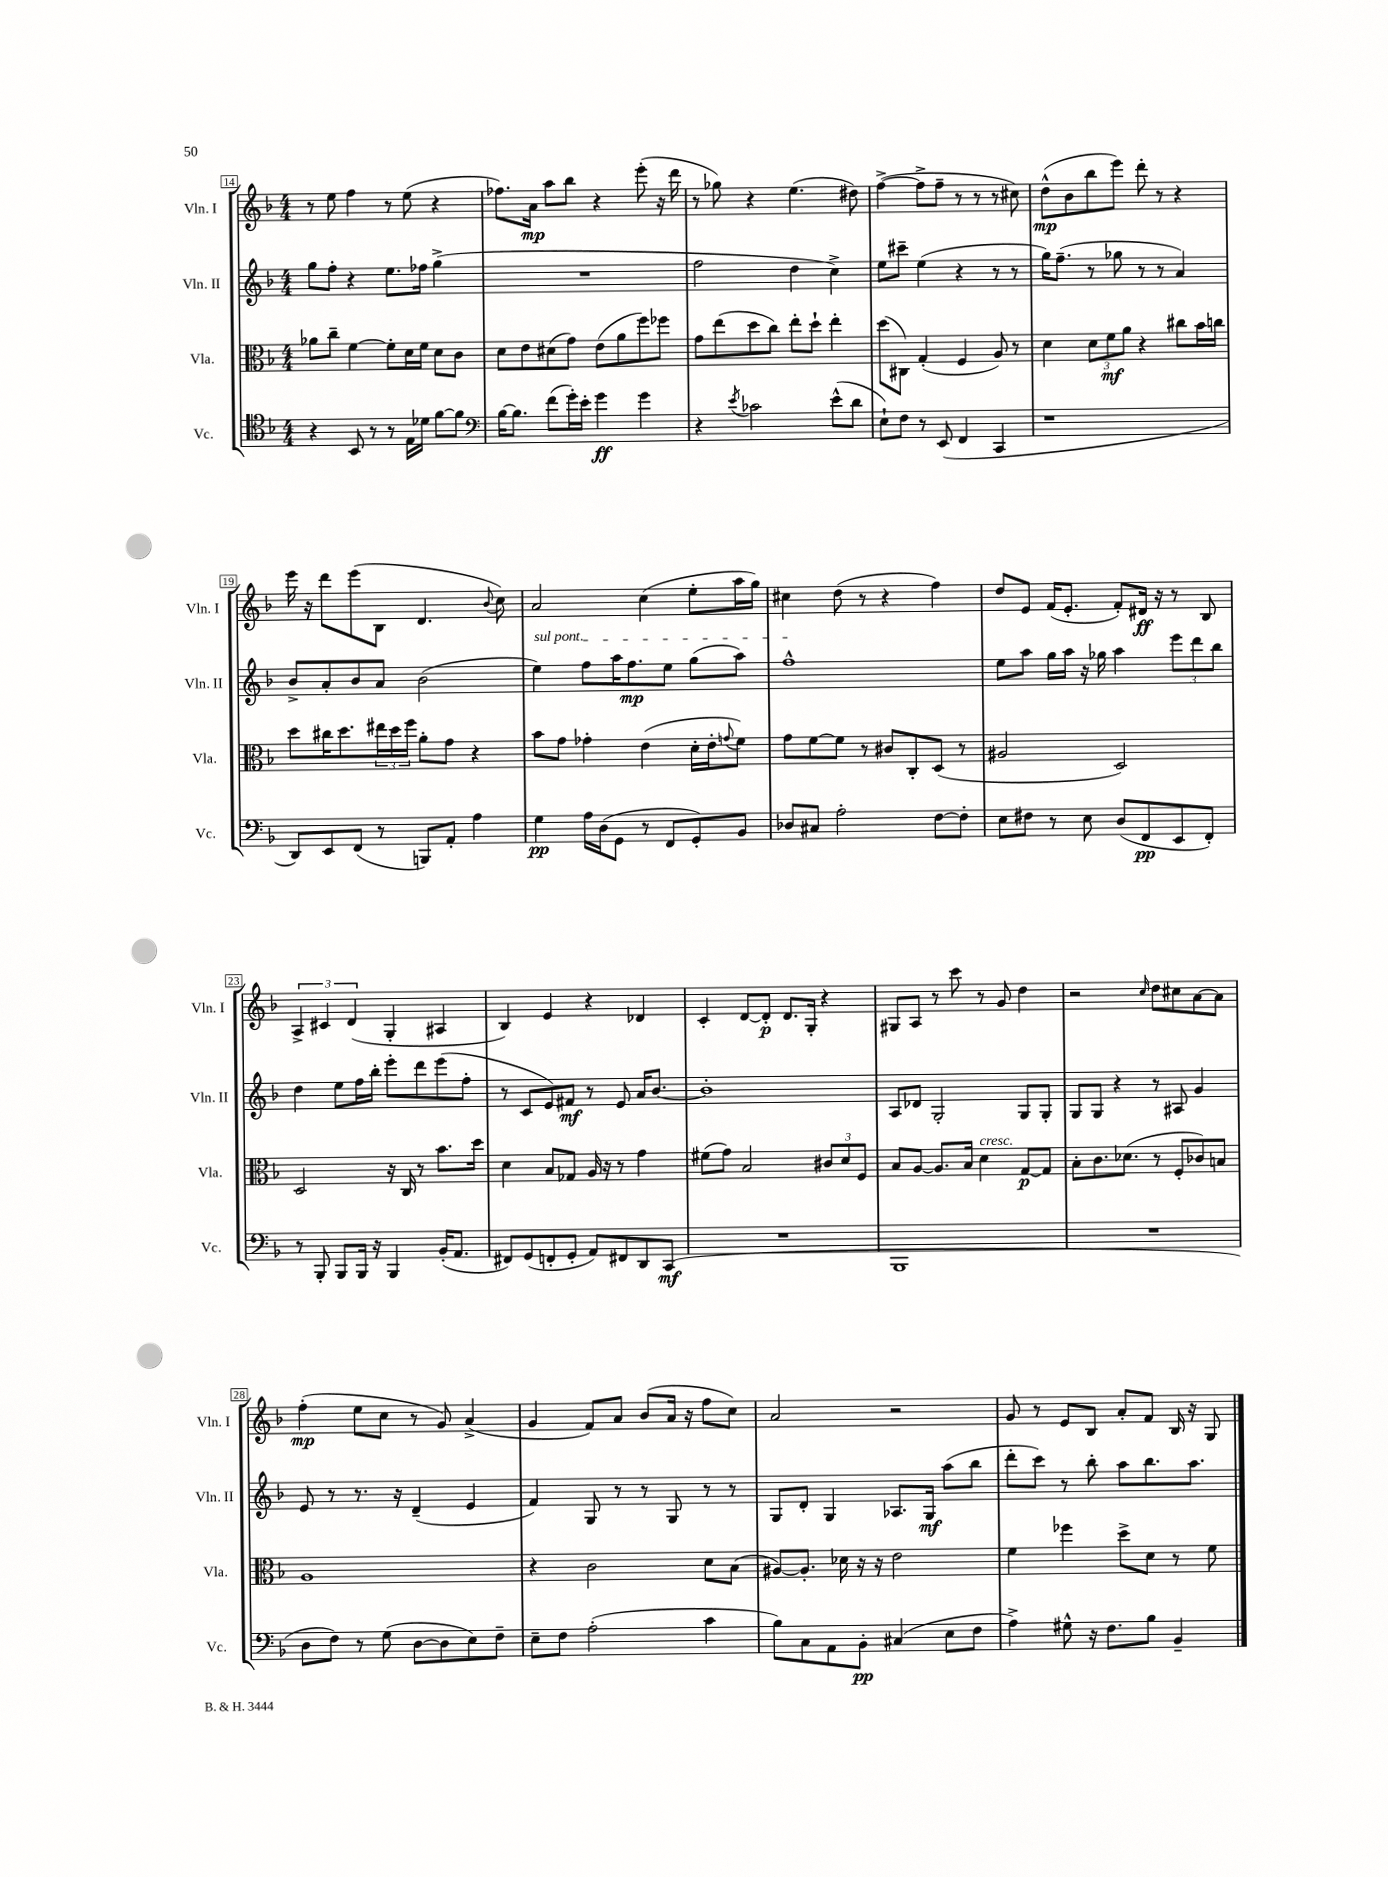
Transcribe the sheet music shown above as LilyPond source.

<<
\new StaffGroup <<
\new Staff = "s0" \with { instrumentName = "Vln. I" shortInstrumentName = "Vln. I" } {
    \clef treble \key f \major \numericTimeSignature \time 4/4
    r8 e''8 f''4 r8 e''8( r4 |
    fes''8.) a'16\mp a''8 bes''8 r4 e'''8-.( r16 d'''16 |
    r8 ges''8) r4 e''4.( dis''8) |
    f''4~->( f''8-> f''8-- r8 r8 r8 cis''8) |
    d''8-^\mp( bes'8 bes''8 e'''8) d'''8-. r8 r4 |
    e'''16 r16 d'''8 e'''8( bes8 d'4. \appoggiatura { bes'8 } c''8) |
    a'2 c''4( e''8-. a''16 g''16) |
    cis''4 d''8( r8 r4 f''4) |
    d''8 e'8 f'16( e'8.-. f'8-.) dis'16\ff r16 r8 bes8 |
    \tuplet 3/2 { a4-> cis'4 d'4( } g4-. ais4 |
    bes4) e'4 r4 des'4 |
    c'4-. d'8~ d'8-.\p d'8. g16-. r4 |
    gis8 a8 r8 c'''8 r8 g'8 d''4 |
    r2 \grace { c''16 } d''8 cis''8 a'8~ a'8 |
    f''4-.\mp( e''8 c''8 r8 g'8) a'4->( |
    g'4 f'8) a'8 bes'8( a'16 r16 f''8 c''8) |
    a'2 r2 |
    g'8 r8 e'8 bes8 a'8-. f'8 bes16 r16 g8 \bar "|." |
}
\new Staff = "s1" \with { instrumentName = "Vln. II" shortInstrumentName = "Vln. II" } {
    \clef treble \key f \major \numericTimeSignature \time 4/4
    g''8 f''8-. r4 e''8. fes''16 g''4->( |
    R1 |
    f''2 d''4 c''4->) |
    e''8 cis'''8-- e''4( r4 r8 r8 |
    g''16) f''8.--( r8 ges''8 r8 r8 a'4) |
    bes'8-> a'8-. bes'8 a'8 bes'2( |
    \once \override TextSpanner.bound-details.left.text = \markup { \italic "sul pont." } e''4\startTextSpan) f''8 a''16 f''8.\mp e''8 g''8( a''8) |
    f''1-^\stopTextSpan |
    e''8 a''8 g''16 a''16 r16 ges''16 a''4 \tuplet 3/2 { e'''8 d'''8 bes''8 } |
    d''4 e''8 f''16 bes''16-. e'''8-. d'''8 e'''8( f''8-. |
    r8 c'8 e'8) fis'8\mf r8 e'8 a'16 bes'8.~ |
    bes'1-. |
    a8 des'8 g2-. g8 g8-. |
    g8 g8 r4 r8 ais8 g'4 |
    e'8 r8 r8. r16 d'4--( e'4 |
    f'4) g8 r8 r8 g8 r8 r8 |
    g8 d'8-. g4 aes8. g16\mf a''8( bes''8 |
    d'''8-. c'''8) r8 bes''8-. a''8 bes''8. a''8. \bar "|." |
}
\new Staff = "s2" \with { instrumentName = "Vla." shortInstrumentName = "Vla." } {
    \clef alto \key f \major \numericTimeSignature \time 4/4
    aes'8 c''8-- f'4~ f'8-. d'16 f'16 d'8 c'8 |
    d'8 e'8 dis'8( g'8) e'8( a'8 f''8) fes''8 |
    g'8 e''8( d''8 c''8) e''8-. d''8-! e''4-. |
    d''8( cis8) g4-.( f4 a8) r8 |
    d'4 \tuplet 3/2 { d'8 f'8\mf a'8 } r4 cis''8 bes'16 c''16 |
    d''8 cis''16 d''8. \tuplet 3/2 { eis''16 d''16 f''16 } a'8-. g'8 r4 |
    bes'8 g'8 ges'4-. e'4( d'16-. e'16-. \appoggiatura { g'8 } f'8) |
    g'8 f'8~ f'8 r8 cis'8 c8-. d8( r8 |
    ais2 d2) |
    d2 r16 c16 r8 bes'8. d''16 |
    d'4 bes8 ges8 a16 r16 r8 g'4 |
    fis'8( g'8) bes2 \tuplet 3/2 { cis'8 d'8 f8 } |
    bes8 a8~ a8. bes16 d'4^\markup { \italic "cresc." } g8~\p g8 |
    bes8-. c'8. des'8.( r8 f8-. ces'8) b8 |
    a1 |
    r4 c'2 d'8 bes8( |
    ais8~) ais8.-. des'16 r16 r16 e'2 |
    f'4 fes''4 d''8-> d'8 r8 f'8 \bar "|." |
}
\new Staff = "s3" \with { instrumentName = "Vc." shortInstrumentName = "Vc." } {
    \clef tenor \key f \major \numericTimeSignature \time 4/4
    r4 bes,8 r8 r8 e16 des'16 f'8~ f'8 |
    \clef bass bes16~ bes8. f'8( g'16-.) e'16-. g'4\ff g'4 |
    r4 \acciaccatura { e'8 } ces'2 e'8-^( d'8 |
    e8-!) f8 r8 e,8( f,4 c,4 |
    r1 |
    d,8) e,8 f,8( r8 b,,8) a,8-. a4 |
    g4\pp a16 d16( g,8 r8 f,8 g,8-.) bes,8 |
    des8 cis8 a2-. f8~ f8-. |
    e8 fis8 r8 e8 d8( f,8\pp e,8 f,8-.) |
    r8 bes,,8-. bes,,8 bes,,16 r16 bes,,4 bes,16-.( a,8. |
    fis,8) g,8( f,8-. g,8-. a,8) fis,8 d,8 c,8\mf( |
    R1 |
    bes,,1 |
    R1 |
    d8 f8) r8 g8( d8~ d8 e8) f8-- |
    e8-- f8 a2-.( c'4 |
    bes8) c8 a,8 bes,8-.\pp cis4( e8 f8 |
    a4->) gis8-^ r16 f8. bes8 bes,4-- \bar "|." |
}
>>
>>
\layout { \context { \Score currentBarNumber = #14 \override BarNumber.stencil = #(make-stencil-boxer 0.1 0.3 ly:text-interface::print) } }
